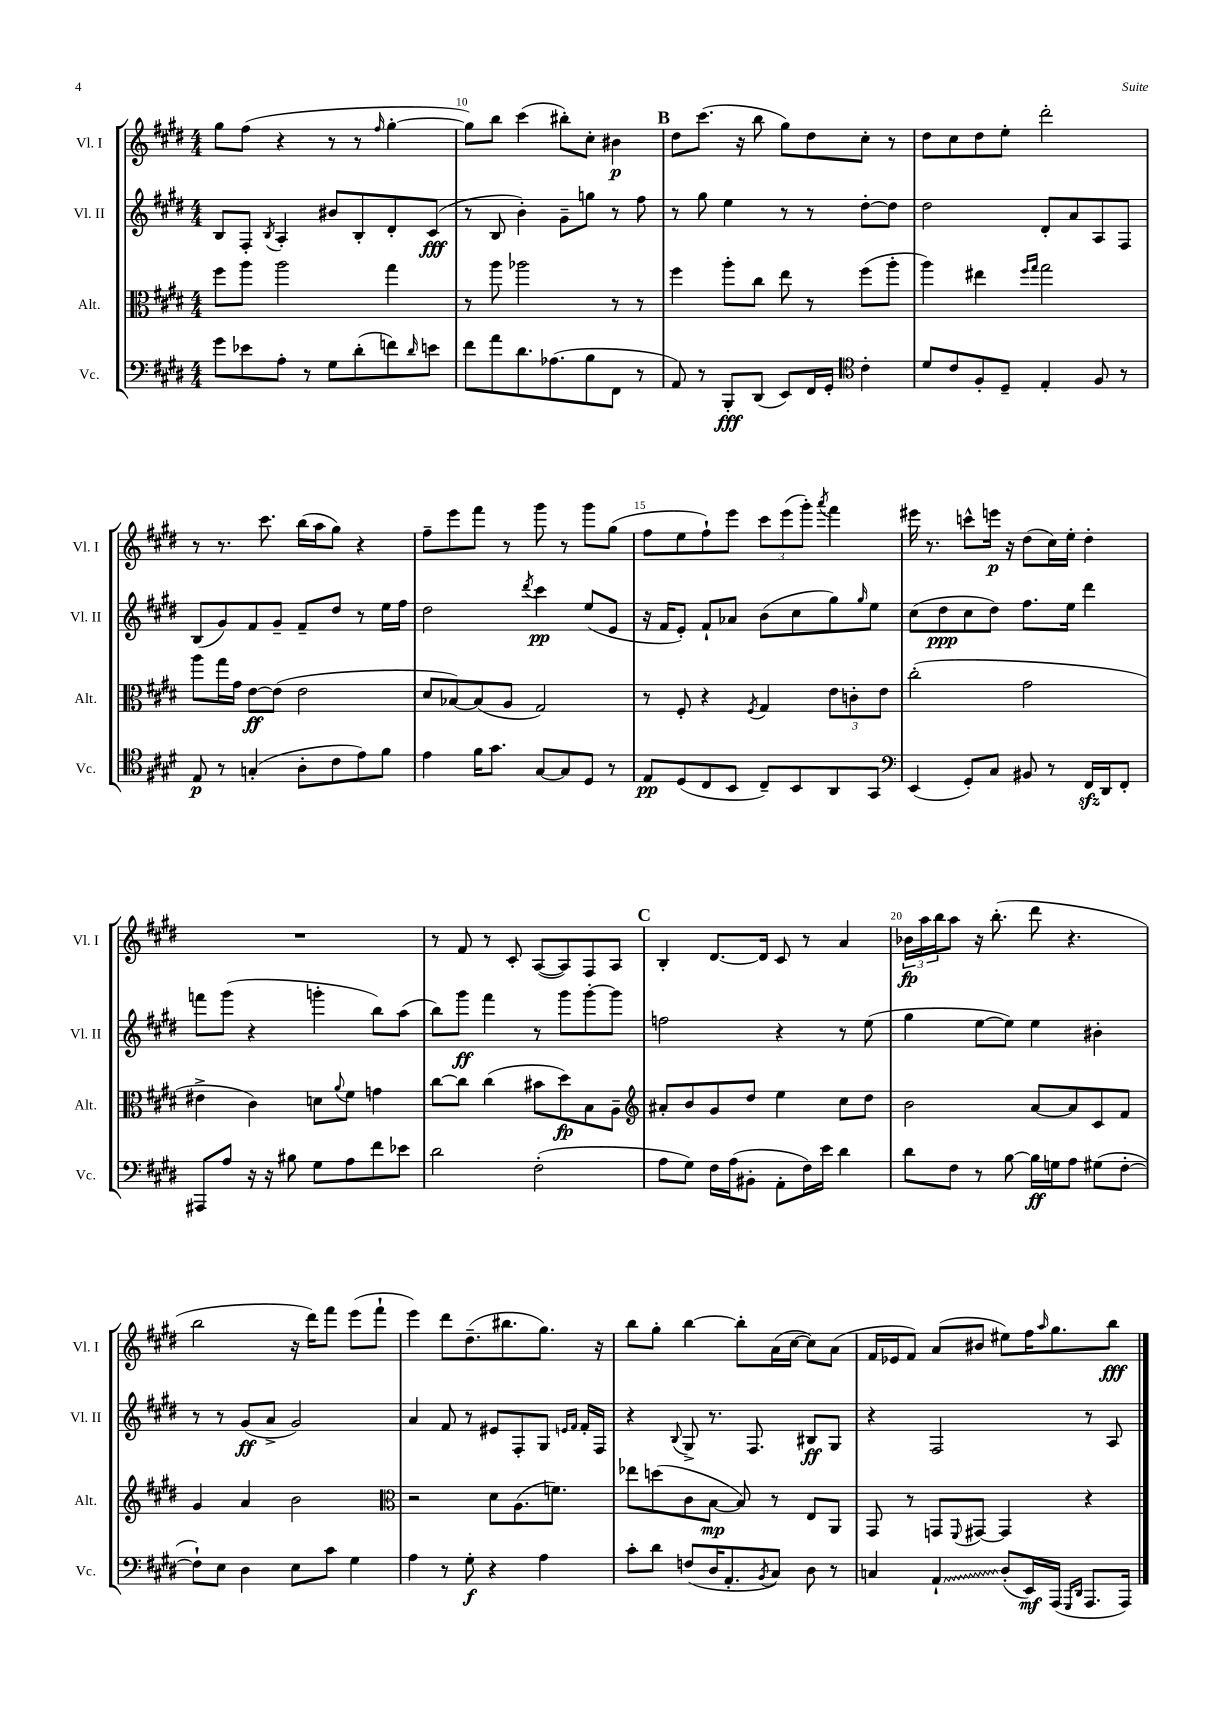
<<
\new StaffGroup <<
\new Staff = "s0" \with { instrumentName = "Vl. I" shortInstrumentName = "Vl. I" } {
    \clef treble \key e \major \numericTimeSignature \time 4/4
    gis''8 fis''8( r4 r8 r8 \grace { fis''16 } gis''4~-. |
    gis''8) b''8 cis'''4( bis''8-.) cis''8-. bis'4\p |
    \mark \markup { \bold "B" } dis''8 cis'''8.( r16 b''8 gis''8) dis''8 cis''8-. r8 |
    dis''8 cis''8 dis''8 e''8-. dis'''2-. |
    r8 r8. cis'''8. b''16( a''16 gis''8) r4 |
    fis''8-- e'''8 fis'''8 r8 gis'''8 r8 gis'''8 gis''8( |
    fis''8 e''8 fis''8-!) e'''8 \tuplet 3/2 { cis'''8 e'''8( gis'''8-.) } \acciaccatura { a'''8 } fis'''4 |
    eis'''16 r8. c'''8-^ e'''16\p r16 dis''8( cis''16) e''16-. dis''4-. |
    R1 |
    r8 fis'8 r8 cis'8-. a8~( a8) fis8 a8 |
    \mark \markup { \bold "C" } b4-. dis'8.~ dis'16 cis'8 r8 a'4 |
    \tuplet 3/2 { bes'16\fp a''16 b''16 } a''8 r16 b''8.-.( dis'''8 r4. |
    b''2 r16 dis'''16) fis'''8 e'''8( fis'''8-! |
    e'''4) dis'''8 dis''8.--( bis''8. gis''8.) r16 |
    b''8 gis''8-. b''4~ b''8-. a'16( cis''16~ cis''8) a'8( |
    fis'16 ees'16 fis'8) a'8( bis'8 eis''8) fis''16 \grace { a''16 } gis''8. b''8\fff \bar "|." |
}
\new Staff = "s1" \with { instrumentName = "Vl. II" shortInstrumentName = "Vl. II" } {
    \clef treble \key e \major \numericTimeSignature \time 4/4
    b8 fis8-. \acciaccatura { b8 } a4-. bis'8 b8-. dis'8-. cis'8\fff( |
    r8 b8 b'4-.) gis'8-- g''8 r8 fis''8 |
    \mark \markup { \bold "B" } r8 gis''8 e''4 r8 r8 dis''8~-. dis''8 |
    dis''2 dis'8-. a'8 a8 fis8 |
    b8( gis'8) fis'8 gis'8-- fis'8-- dis''8 r8 e''16 fis''16 |
    dis''2 \acciaccatura { dis'''8 } cis'''4\pp e''8( e'8 |
    r16 fis'16 e'8-.) fis'8-! aes'8 b'8( cis''8 gis''8) \grace { gis''16 } e''8 |
    cis''8( dis''8\ppp cis''8 dis''8) fis''8. e''16 dis'''4 |
    f'''8 gis'''8( r4 g'''4-. b''8) a''8( |
    b''8) gis'''8\ff fis'''4 r8 gis'''8 gis'''8~-. gis'''8 |
    \mark \markup { \bold "C" } f''2 r4 r8 e''8( |
    gis''4 e''8~ e''8) e''4 bis'4-. |
    r8 r8 gis'8\ff( a'8-> gis'2) |
    a'4 fis'8 r8 eis'8 fis8-. gis8 \grace { e'16 fis'16 } fis'16-. fis16 |
    r4 \appoggiatura { b8 } gis8-> r8. fis8. bis8\ff gis8 |
    r4 fis2 r8 a8 \bar "|." |
}
\new Staff = "s2" \with { instrumentName = "Alt." shortInstrumentName = "Alt." } {
    \clef alto \key e \major \numericTimeSignature \time 4/4
    fis''8 a''8 a''2 gis''4 |
    r8 a''8 aes''2 r8 r8 |
    \mark \markup { \bold "B" } fis''4 a''8-. cis''8 e''8 r8 fis''8( a''8-. |
    a''4) eis''4 \grace { fis''16 gis''16 } gis''2 |
    a''8 gis''16 gis'16 e'8~\ff e'8( e'2 |
    dis'8 bes8~) bes8( a8 gis2) |
    r8 fis8-. r4 \acciaccatura { fis8 } gis4 \tuplet 3/2 { e'8 c'8-. e'8 } |
    cis''2-.( gis'2 |
    eis'4-> cis'4) d'8 \appoggiatura { a'8 } fis'8 g'4 |
    cis''8~ cis''8 cis''4( bis'8 dis''8\fp) b8 a8-- |
    \mark \markup { \bold "C" } \clef treble ais'8-. b'8 gis'8 dis''8 e''4 cis''8 dis''8 |
    b'2 a'8~ a'8 cis'8 fis'8 |
    gis'4 a'4 b'2 |
    \clef alto r2 dis'8 a8.( f'8.) |
    ees''8 d''8( cis'8 b8~\mp b8) r8 e8 a,8 |
    gis,8 r8 g,8 \appoggiatura { fis,8 } gis,8~ gis,4 r4 \bar "|." |
}
\new Staff = "s3" \with { instrumentName = "Vc." shortInstrumentName = "Vc." } {
    \clef bass \key e \major \numericTimeSignature \time 4/4
    gis'8 ees'8 a8-. r8 gis8 dis'8-.( f'8) \grace { dis'16 } e'8 |
    fis'8 a'8 dis'8. aes8.( b8 fis,8 r8 |
    \mark \markup { \bold "B" } a,8) r8 b,,8-.\fff dis,8( e,8) fis,16 gis,16-. \clef tenor cis'4-. |
    dis'8 cis'8 fis8-. dis8-- e4-. fis8 r8 |
    e8\p r8 g4-.( a8-. cis'8 e'8) fis'8 |
    e'4 fis'16 gis'8. gis8~ gis8 dis8 r8 |
    e8\pp dis8( cis8 b,8 cis8--) b,8 a,8 gis,8 |
    \clef bass e,4( gis,8-.) cis8 bis,8 r8 fis,16\sfz dis,16 fis,8-. |
    ais,,8 a8 r16 r16 bis8 gis8 a8 fis'8 ees'8 |
    dis'2 fis2-.( |
    \mark \markup { \bold "C" } a8 gis8) fis16 a16( bis,8-. a,8-. fis16) e'16 dis'4 |
    dis'8 fis8 r8 b8~ b16\ff g16 a8 gis8( fis8~-. |
    fis8-!) e8 dis4 e8 cis'8 gis4 |
    a4 r8 gis8-.\f r4 a4 |
    cis'8-. dis'8 f8( dis16 a,8.-. \acciaccatura { b,8 } cis8) dis8 r8 |
    c4 \once \override Glissando.style = #'zigzag a,4-!\glissando dis8-.( e,16\mf) a,,16( \grace { gis,,16 dis,16 } a,,8. a,,16) \bar "|." |
}
>>
>>
\layout { \context { \Score currentBarNumber = #9 \override BarNumber.break-visibility = ##(#f #t #t) barNumberVisibility = #(every-nth-bar-number-visible 5) } }
